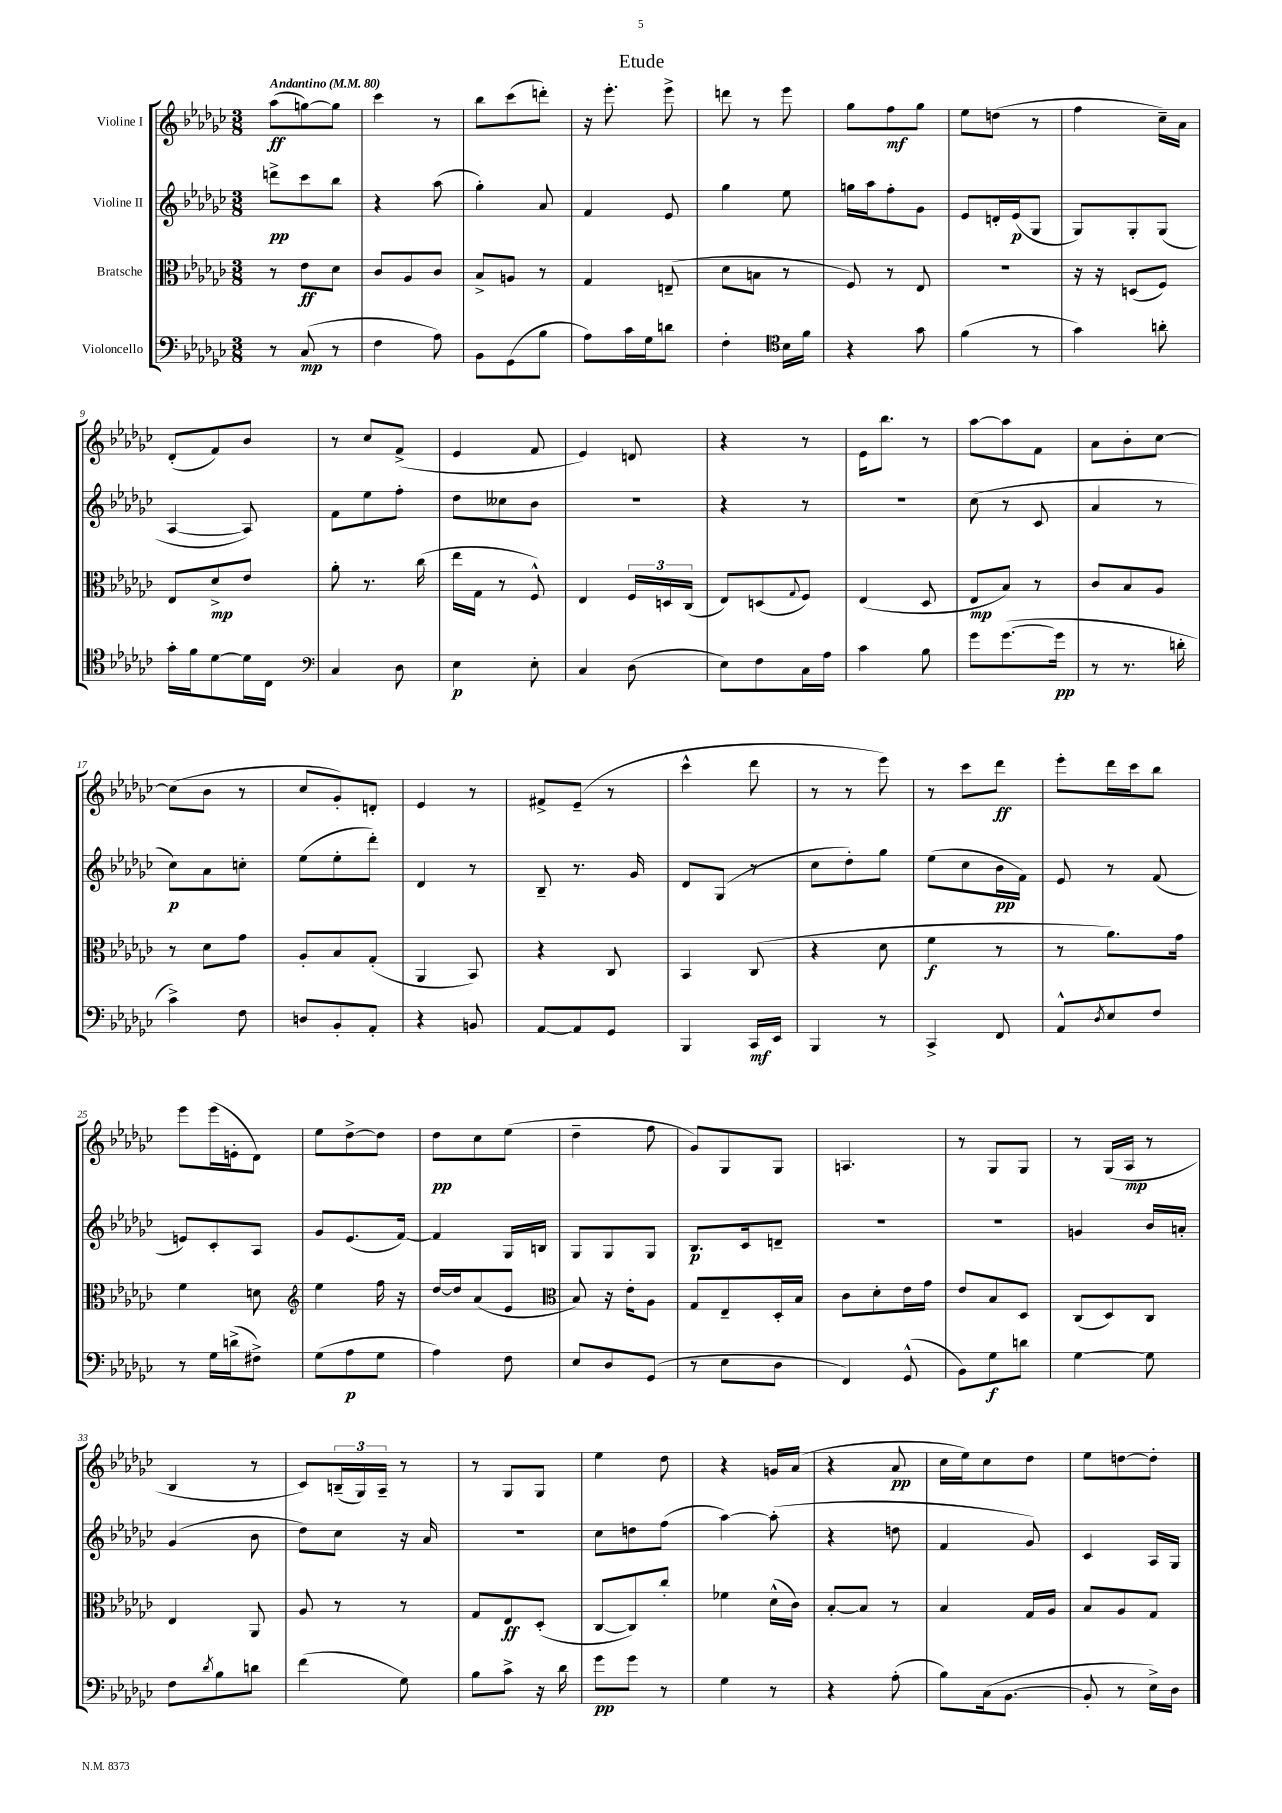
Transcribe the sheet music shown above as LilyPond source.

\header { title = "Etude" }
<<
\new StaffGroup <<
\new Staff = "s0" \with { instrumentName = "Violine I" } {
    \clef treble \key ges \major \numericTimeSignature \time 3/8 \tempo "Andantino" 4 = 80
    aes''8\ff( g''8~) g''8 |
    ces'''4 r8 |
    bes''8 ces'''8( d'''8-.) |
    r16 ees'''8.-. ees'''8-> |
    d'''8 r8 ees'''8 |
    ges''8 f''8\mf ges''8 |
    ees''8 d''8( r8 |
    f''4 ces''16--) aes'16 |
    des'8-.( f'8) bes'8 |
    r8 ces''8 f'8->( |
    ees'4 f'8 |
    ees'4) d'8 |
    r4 r8 |
    ees'16 bes''8. r8 |
    aes''8~ aes''8 f'8 |
    aes'8 bes'8-. ces''8~ |
    ces''8( bes'8 r8 |
    ces''8 ges'8-.) d'8-. |
    ees'4 r8 |
    fis'8-> ees'8--( r8 |
    ces'''4-^ des'''8 |
    r8 r8 ees'''8) |
    r8 ces'''8 des'''8\ff |
    ees'''8-. des'''16 ces'''16 bes''8 |
    ees'''8 ees'''16( e'16-. des'8) |
    ees''8 des''8~-> des''8 |
    des''8\pp ces''8 ees''8( |
    des''4-- f''8 |
    ges'8) ges8 ges8 |
    a4. |
    r8 ges8 ges8 |
    r8 ges16( aes16\mp r8 |
    bes4 r8 |
    ces'8) \tuplet 3/2 { b16--( ges16) aes16-- } r8 |
    r8 ges8 ges8 |
    ees''4 des''8 |
    r4 g'16 aes'16( |
    r4 aes'8\pp |
    ces''16 ees''16) ces''8 des''8 |
    ees''8 d''8~ d''8-. \bar "|." |
}
\new Staff = "s1" \with { instrumentName = "Violine II" } {
    \clef treble \key ges \major \numericTimeSignature \time 3/8
    d'''8->\pp ces'''8 bes''8 |
    r4 aes''8( |
    ges''4-.) aes'8 |
    f'4 ees'8 |
    ges''4 ees''8 |
    g''16 aes''16 f''8-. ges'8 |
    ees'8 d'16-. ees'16\p( ges8 |
    ges8) ges8-. ges8( |
    aes4~ aes8) |
    f'8 ees''8 f''8-. |
    des''8 ceses''8 bes'8 |
    R4. |
    r4 r8 |
    R4. |
    ces''8( r8 ces'8 |
    aes'4 r8 |
    ces''8\p) aes'8 c''8-. |
    ees''8( ees''8-. des'''8-.) |
    des'4 r8 |
    bes8-- r8. ges'16 |
    des'8 ges8( r8 |
    ces''8 des''8-.) ges''8 |
    ees''8( ces''8 bes'16\pp f'16) |
    ees'8 r8 f'8( |
    e'8) ces'8-. aes8 |
    ges'8 ees'8.( f'16~) |
    f'4 ges16 b16 |
    ges8 ges8 ges8 |
    bes8.\p ces'16 d'8-- |
    R4. |
    R4. |
    g'4 bes'16 a'16-. |
    ges'4( bes'8 |
    des''8) ces''8 r16 aes'16 |
    R4. |
    ces''8 d''8 f''8( |
    aes''4~) aes''8-.( |
    r4 d''8 |
    f'4 ges'8) |
    ces'4 aes16 ges16 \bar "|." |
}
\new Staff = "s2" \with { instrumentName = "Bratsche" } {
    \clef alto \key ges \major \numericTimeSignature \time 3/8
    r8 ees'8\ff des'8 |
    ces'8 aes8 ces'8 |
    bes8-> a8 r8 |
    ges4 e8--( |
    des'8 b8 r8 |
    f8) r8 ees8 |
    R4. |
    r16 r16 d8( f8) |
    ees8 des'8->\mp ees'8 |
    aes'8-. r8. ces''16( |
    ees''16 ges16 r8 f8-^) |
    ees4 \tuplet 3/2 { f16 d16 ces16( } |
    ees8) d8( \appoggiatura { ges8 } f8) |
    ees4( des8 |
    ees8\mp bes8) r8 |
    ces'8 bes8 aes8 |
    r8 des'8 ges'8 |
    aes8-. bes8 ges8-.( |
    aes,4 bes,8) |
    r4 ces8 |
    bes,4 ces8( |
    r4 des'8 |
    f'4\f r8 |
    r8 aes'8.) ges'16 |
    f'4 d'8 |
    \clef treble ees''4 f''16 r16 |
    des''16~ des''16 aes'8( ees'8 |
    \clef alto bes8) r16 ees'16-. aes8 |
    ges8 ees8-- des16-. bes16 |
    ces'8 des'8-. ees'16 ges'16 |
    ees'8 bes8 des8 |
    ces8( des8) ces8 |
    ees4 aes,8 |
    aes8 r8 r8 |
    ges8 ees8\ff des8-.( |
    ces8~ ces8) ces''8-. |
    fes'4 des'16-^( ces'16) |
    bes8~-. bes8 r8 |
    bes4 ges16 aes16 |
    bes8 aes8 ges8 \bar "|." |
}
\new Staff = "s3" \with { instrumentName = "Violoncello" } {
    \clef bass \key ges \major \numericTimeSignature \time 3/8
    r8 ces8\mp( r8 |
    f4 aes8) |
    bes,8 ges,8( bes8 |
    aes8) ces'16 ges16 d'8 |
    f4-. \clef tenor bes16 f'16 |
    r4 ges'8 |
    f'4( r8 |
    ges'4) a'8-. |
    ges'16-. f'16 des'8~ des'16 ces16 |
    \clef bass ces4 des8 |
    ees4\p ees8-. |
    ces4 des8( |
    ees8) f8 ces16 aes16 |
    ces'4 bes8 |
    ges'8 ges'8.~( ges'16\pp |
    r8 r8. d'16-. |
    ces'4->) f8 |
    d8 bes,8-. aes,8-. |
    r4 b,8 |
    aes,8~ aes,8 ges,8 |
    bes,,4 ces,16\mf ees,16 |
    bes,,4 r8 |
    ces,4-> f,8 |
    aes,8-^ \acciaccatura { des8 } ees8 f8 |
    r8 ges16 d'16->( fis8->) |
    ges8( aes8\p ges8 |
    aes4) f8 |
    ees8 des8 ges,8( |
    r8 ees8 des8 |
    f,4) ges,8-^( |
    bes,8) ges8\f d'8 |
    ges4~ ges8 |
    f8 \acciaccatura { des'8 } bes8 d'8 |
    f'4( ges8) |
    bes8 ces'8-> r16 des'16 |
    ges'8\pp ges'8 r8 |
    ges4 r8 |
    r4 aes8-.( |
    bes8) ces16( bes,8.~ |
    bes,8-. r8 ees16->) des16 \bar "|." |
}
>>
>>
